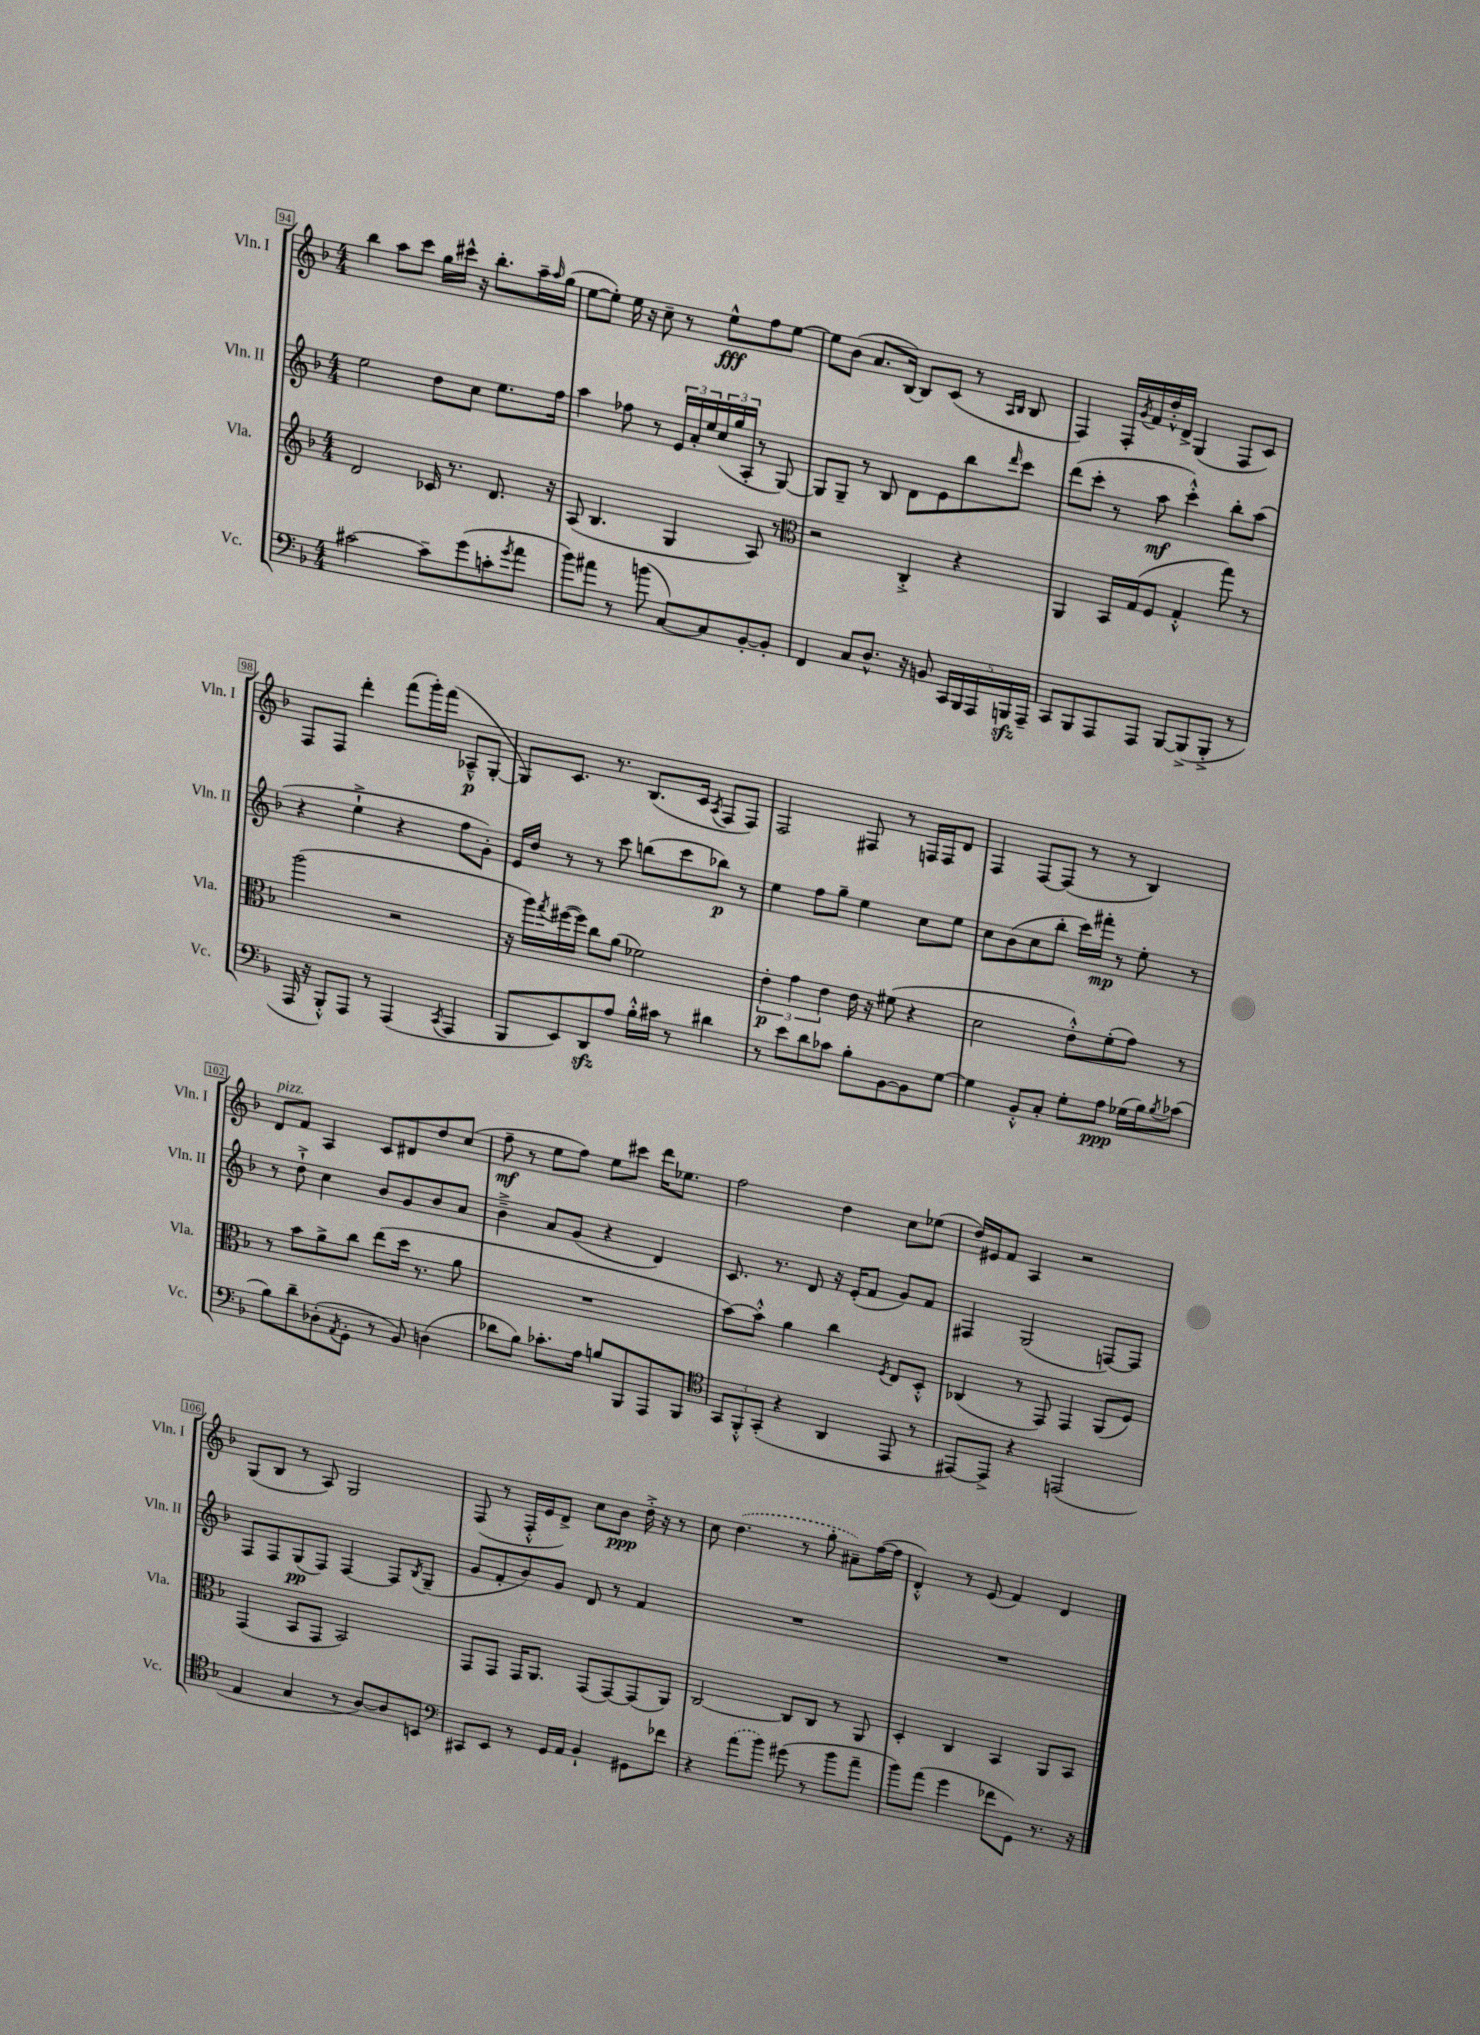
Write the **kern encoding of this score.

**kern	**dynam	**kern	**dynam	**kern	**dynam	**kern	**dynam
*part4	*part4	*part3	*part3	*part2	*part2	*part1	*part1
*staff4	*staff4	*staff3	*staff3	*staff2	*staff2	*staff1	*staff1
*I"Vc.	*	*I"Vla.	*	*I"Vln. II	*	*I"Vln. I	*
*I'Vc.	*	*I'Vla.	*	*I'Vln. II	*	*I'Vln. I	*
*clefF4	*	*clefG2	*	*clefG2	*	*clefG2	*
*k[b-]	*	*k[b-]	*	*k[b-]	*	*k[b-]	*
*M4/4	*	*M4/4	*	*M4/4	*	*M4/4	*
=94	=94	=94	=94	=94	=94	=94	=94
[2c#X\	.	2d/	.	2ee\	.	4bb-\	.
.	.	.	.	.	.	8aa\L	.
.	.	.	.	.	.	8ccc\J	.
8c#~\L]	.	16c-X/	.	8dd\L	.	16gg\LL	.
.	.	8.r	.	.	.	16ccc#X^^\JJ	.
(8g\	.	.	.	8cc\J	.	16r	.
.	.	.	.	.	.	8.bb-'\L	.
8cn'\	.	8.d/	.	8.ee\L	.	.	.
8qg/	.	.	.	.	.	.	.
8a\J	.	.	.	.	.	16aa~\L	.
.	.	.	.	.	.	16qqaa/	.
.	.	16r	.	16ff\Jk	.	(16gg\JJ	.
=95	=95	=95	=95	=95	=95	=95	=95
8b-\L)	.	(8A/	.	4aa\	.	[8ee\L	.
8a#X\J	.	4.B-/	.	.	.	8ee'\J])	.
8r	.	.	.	8ff-X\	.	16ee\	.
.	.	.	.	.	.	16r	.
(8bn\	.	.	.	8r	.	8cc~\	.
[8C/L)	.	4G/	.	24e/LL	.	8r	.
.	.	.	.	24a'/	.	.	.
.	.	.	.	24ee/	.	.	.
8C/]	.	.	.	(24cc/	.	8ee^^\L	fff
.	.	.	.	24gg/	.	.	.
.	.	.	.	24A'/JJ	.	.	.
[8BB-'/	.	8A/)	.	8r	.	8ff\	.
8BB-'/J]	.	8r	.	[8G/)	.	[8ee\J	.
=96	=96	=96	=96	=96	=96	=96	=96
*	*	*clefC3	*	*	*	*	*
4FF/	.	2r	.	8G/L]	.	8ee\L]	.
.	.	.	.	8G~/J	.	(8b-\J	.
8C/L	.	.	.	8r	.	8.a/L	.
8.D^^/J	.	.	.	8B-/	.	.	.
.	.	.	.	.	.	[16B-/Jk)	.
.	.	4C'^/	.	8d\L	.	8B-/L]	.
16r	.	.	.	.	.	.	.
8BBn/	.	.	.	8e\	.	(8c/J	.
20CC/LL	.	4r	.	8bb-\	.	8r	.
20BBB-/	.	.	.	.	.	.	.
20AAA/	.	.	.	.	.	.	.
.	.	.	.	.	.	16qqA/LL	.
.	.	.	.	16qqddd/	.	16qqB-/JJ	.
.	.	.	.	8ccc\J	.	8B-/	.
20BBBnzz/	.	.	.	.	.	.	.
20AAA~/JJ	.	.	.	.	.	.	.
=97	=97	=97	=97	=97	=97	=97	=97
8CC/L	.	4AA/	.	(8ddd\L	.	4F/)	.
8BBB-/	.	.	.	8ccc'\J	.	.	.
8AAA/	.	16BB-/LL	.	8r	.	16F'/LL	.
.	.	.	.	.	.	8qg/	.
.	.	(16G/J	.	.	.	16f/	.
8AAA/J	.	8F/J	.	8aa\	mf	16dd'^^/	.
.	.	.	.	.	.	16d^/JJ	.
[8BBB-/L	.	4G'^^/	.	4ccc'^^\)	.	(4G/	.
(8BBB-^/]	.	.	.	.	.	.	.
8BBB-'^/J	.	8gg\)	.	8bb-'\L	.	8F/L	.
8r	.	8r	.	(8aa\J	.	8c/J)	.
!!LO:LB:g=z
=98	=98	=98	=98	=98	=98	=98	=98
16AAA/	.	(2aa\	.	4r	.	8F/L	.
16r	.	.	.	.	.	.	.
8BBB-'^^/L)	.	.	.	.	.	8F/J	.
8AAA/J	.	.	.	4ee`^\	.	4ddd'\	.
8r	.	.	.	.	.	.	.
(4AAA/	.	2r	.	4r	.	(8fff\L	.
.	.	.	.	.	.	16ggg'\L)	.
.	.	.	.	.	.	(16fff\JJ	.
8qCC/	.	.	.	.	.	.	.
4AAA/	.	.	.	8ff\L	.	8A-X~^^/L	p
.	.	.	.	8g'\J)	.	[8G'/J	.
=99	=99	=99	=99	=99	=99	=99	=99
8BBB-/L	.	16r	.	16e/LL	.	8G/L])	.
.	.	16aa\LL)	.	16dd/JJ	.	.	.
.	.	8qgg/	.	.	.	.	.
8EE/)	.	([16ff#X\	.	8r	.	8.c/J	.
.	.	16ff#\JJ])	.	.	.	.	.
8DDzz/	.	8cc\L	.	8r	.	.	.
.	.	.	.	.	.	8.r	.
8A/J	.	(8a\J	.	8ccc\	.	.	.
16B-'^^\LL	.	2f-X\)	.	(8bbn\L	.	(8.B-/L	.
16c#X\JJ	.	.	.	.	.	.	.
8r	.	.	.	8ccc\	.	.	.
.	.	.	.	.	.	16c/Jk	.
.	.	.	.	.	.	8qA/	.
4d#X\	.	.	.	8bb-X\J)	p	8F/L	.
.	.	.	.	8r	.	8F/J)	.
=100	=100	=100	=100	=100	=100	=100	=100
8r	.	6e'\	p	4ee\	.	2F/	.
8e\L	.	.	.	.	.	.	.
.	.	6g\	.	.	.	.	.
8d\	.	.	.	8ff\L	.	.	.
.	.	6e\	.	.	.	.	.
8c-X\J	.	.	.	8gg~\J	.	.	.
8B-'\L	.	16e\	.	4ee\	.	8F#X/	.
.	.	16r	.	.	.	.	.
[8BB-\	.	(8f#X\	.	.	.	8r	.
8BB-\]	.	4r	.	8cc\L	.	16Fn/LL	.
.	.	.	.	.	.	16F/J	.
[8G\J	.	.	.	8ee\J	.	8d/J	.
=101	=101	=101	=101	=101	=101	=101	=101
4G\]	.	2d\	.	8cc\L	.	4F/	.
.	.	.	.	(8b-\	.	.	.
8BB-'^^/L	.	.	.	8cc\	.	[8F/L	.
8C'/J	.	.	.	8bb-'\J	.	(8F/J]	.
8G'\L	.	8e'^^\L)	.	16ccc\LL)	.	8r	.
.	.	.	.	16fff#X'\JJ	mp	.	.
8A\J	ppp	(8f'\	.	8r	.	8r	.
(16G-X\LL	.	8g\J)	.	8ee'\	.	4B-/)	.
16B-\J)	.	.	.	.	.	.	.
8qB-/	.	.	.	.	.	.	.
(8c-X\J	.	8r	.	8r	.	.	.
!!LO:LB:g=z
=102	=102	=102	=102	=102	=102	=102	=102
!	!	!	!	!	!	!LO:TX:a:i:t=pizz.	!
8B-\L)	.	8r	.	8r	.	8d/L	.
8d~\	.	8b-\L	.	8dd`^\	.	8f/J	.
(8D-X'\	.	8a^\	.	4cc\	.	4A/	.
8qAA/	.	.	.	.	.	.	.
8GG'\J	.	8cc\J	.	.	.	.	.
8r	.	(8ee\L	.	8b-/L	.	8c/L	.
8BB-/)	.	16dd\Jk	.	8g/	.	8d#X/	.
.	.	8.r	.	.	.	.	.
(4Dn\	.	.	.	8b-/	.	8dd/	.
.	.	8a\	.	8a/J	.	(8cc/J	.
=103	=103	=103	=103	=103	=103	=103	=103
8d-X\L	.	1r	.	4b-~^\	.	8ff~\	mf
8B-\J)	.	.	.	.	.	8r	.
8.c-X'\L	.	.	.	8a/L	.	8ee\L	.
.	.	.	.	(8g/J	.	8ff\J)	.
16A\Jk	.	.	.	.	.	.	.
8Bn/L	.	.	.	4r	.	8ee\L	.
8BBB-/	.	.	.	.	.	8ccc#X\J	.
8AAA/	.	.	.	4d/)	.	16ddd\KL	.
.	.	.	.	.	.	8.ee-X\J	.
8BBB-/J	.	.	.	.	.	.	.
=104	=104	=104	=104	=104	=104	=104	=104
*clefC4	*	*	*	*	*	*	*
12GG/L	.	[8b-\L)	.	8.c/	.	2ff\	.
12FF'^^/	.	.	.	.	.	.	.
.	.	8b-'^^\J]	.	.	.	.	.
(12GG'/J	.	.	.	.	.	.	.
.	.	.	.	8.r	.	.	.
4r	.	4a\	.	.	.	.	.
.	.	.	.	8d/	.	.	.
4AA/	.	4cc\	.	16r	.	4dd\	.
.	.	.	.	(16e'/KL	.	.	.
.	.	.	.	8f/J	.	.	.
.	.	8qF/	.	.	.	.	.
8EE/	.	8E/L	.	8g/L)	.	8cc\L	.
8r	.	8D'^^/J	.	8f/J	.	(8ee-X\J	.
=105	=105	=105	=105	=105	=105	=105	=105
[8EE#X/L)	.	(4C-X/	.	4F#X/	.	16dd/LL)	.
.	.	.	.	.	.	16e#X/J	.
8EE#^/J]	.	.	.	.	.	8f/J	.
4r	.	8r	.	(2G/	.	4A/	.
.	.	8GG/)	.	.	.	.	.
(2EEn/	.	4GG/	.	.	.	2r	.
.	.	(8AA/L	.	[8Fn/L)	.	.	.
.	.	8F/J)	.	8F/J]	.	.	.
!!LO:LB:g=z
=106	=106	=106	=106	=106	=106	=106	=106
4E/	.	(4GG/	.	8F/L	.	(8G/L	.
.	.	.	.	8F/	.	8B-/J	.
4G/	.	8BB-/L	.	(8G/	pp	8r	.
.	.	8GG/J	.	8F/J)	.	8A/)	.
8r	.	2BB-/)	.	[4F/	.	2G/	.
[8A/L)	.	.	.	.	.	.	.
8A/]	.	.	.	8F/L]	.	.	.
.	.	.	.	8qB-/	.	.	.
8BBn/J	.	.	.	(8G~/J	.	.	.
=107	=107	=107	=107	=107	=107	=107	=107
*clefF4	*	*	*	*	*	*	*
8CC#X/L	.	8GG/L	.	8g/L	.	(8F/	.
8EE/J	.	8GG/J	.	8f'/	.	8r	.
8r	.	16GG/KL	.	8b-/)	.	16F'^^/LL	.
.	.	8.AA/J	.	.	.	16e/J	.
16GG/LL	.	.	.	8g/J	.	8d^/J)	.
16AA/JJ	.	.	.	.	.	.	.
4BB-`/	.	(8GG/L	.	8d/	.	8cc\L	.
.	.	[8GG/)	.	8r	.	8b-\J	ppp
8GG#X\L	.	(8GG/]	.	4f/	.	16dd'^\	.
.	.	.	.	.	.	16r	.
8f-X\J	.	8AA/J)	.	.	.	8r	.
=108	=108	=108	=108	=108	=108	=108	=108
4r	.	[2C/	.	1r	.	8cc\	.
.	.	.	.	.	.	(4.dd\	.
(8a\L	.	.	.	.	.	.	.
8b-\J)	.	.	.	.	.	.	.
(8g#X\	.	8C/L]	.	.	.	8r	.
8r	.	8C/J	.	.	.	8gg'\	.
8b-\L	.	8r	.	.	.	8a#X~\L)	.
8a~\J	.	8AA/	.	.	.	([16ff\L	.
.	.	.	.	.	.	16ff\JJ]	.
=109	=109	=109	=109	=109	=109	=109	=109
8b-\L)	.	4D'/	.	1r	.	4d'^^/)	.
(8a\J	.	.	.	.	.	.	.
4g\	.	4C/	.	.	.	8r	.
.	.	.	.	.	.	(8e/	.
8f-X\L	.	4BB-/	.	.	.	4f/)	.
8GG\J)	.	.	.	.	.	.	.
8.r	.	8AA/L	.	.	.	4d/	.
.	.	8BB-/J	.	.	.	.	.
16r	.	.	.	.	.	.	.
==	==	==	==	==	==	==	==
*-	*-	*-	*-	*-	*-	*-	*-
